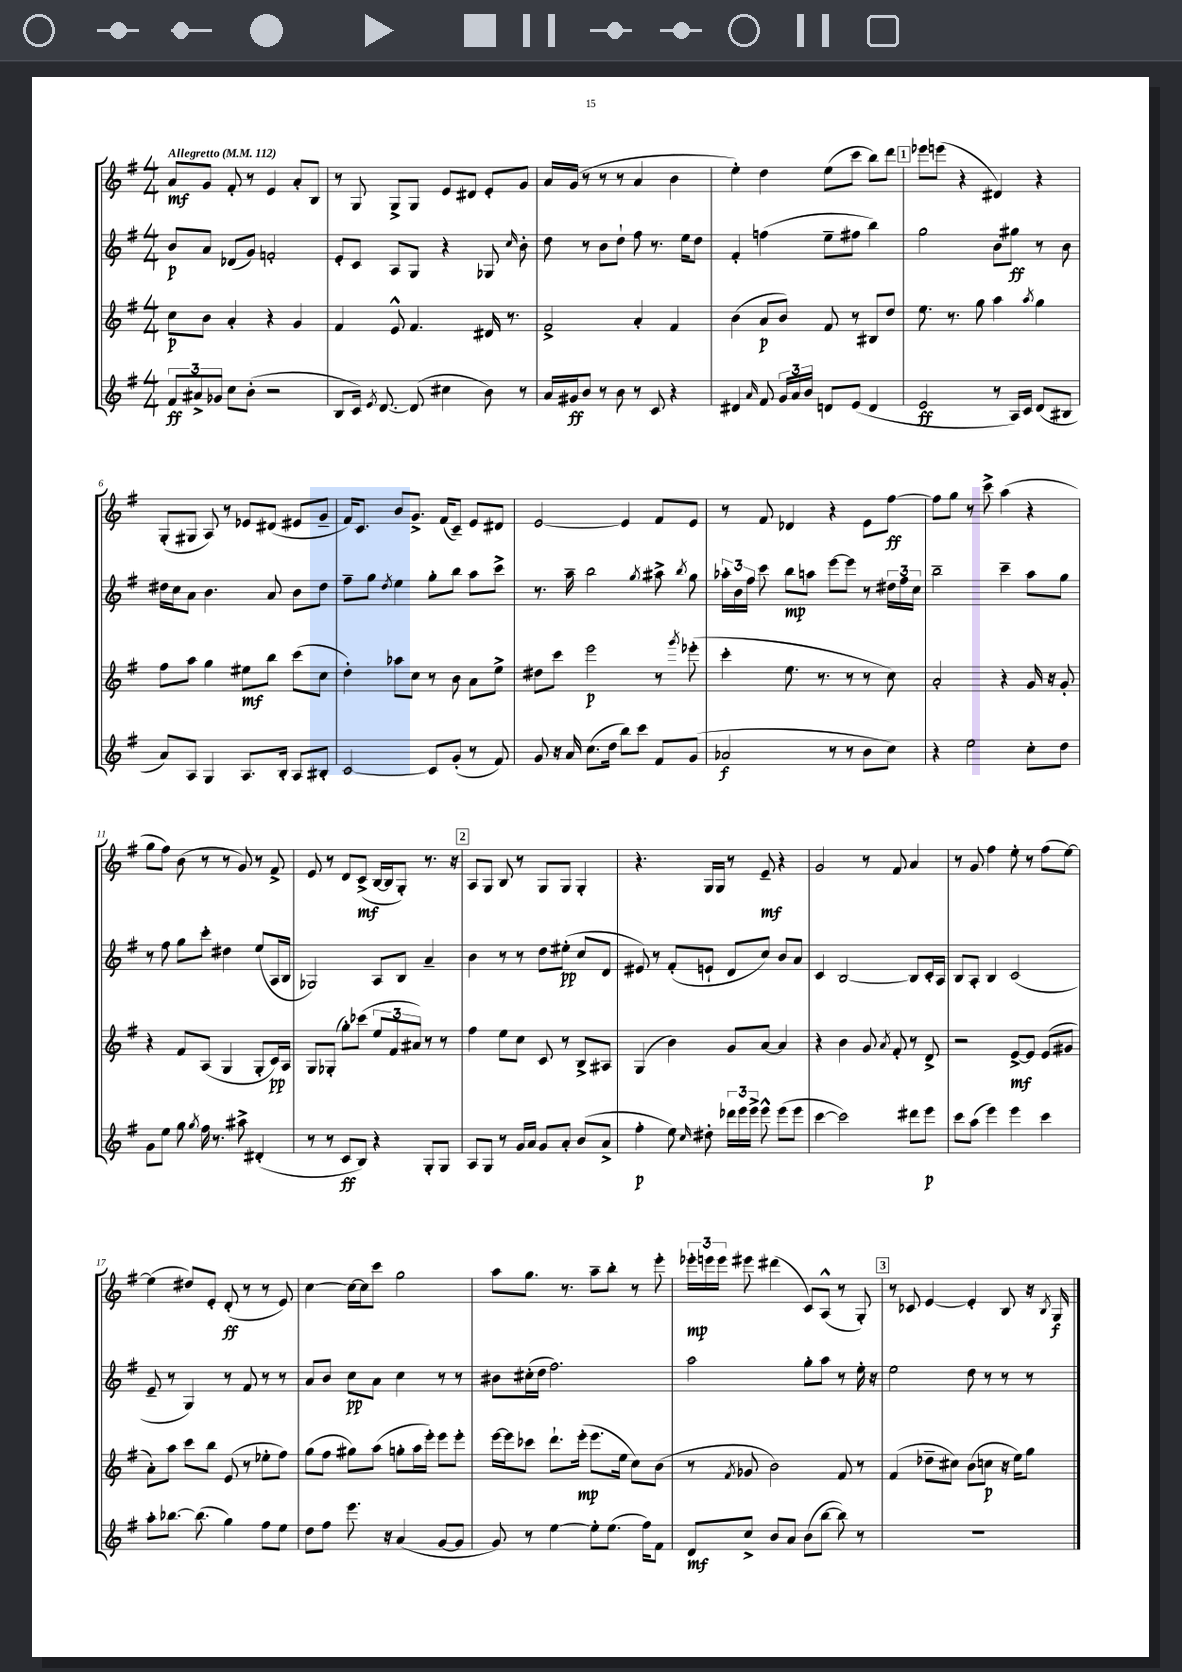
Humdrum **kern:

**kern	**kern	**kern	**kern
*staff4	*staff3	*staff2	*staff1
*clefG2	*clefG2	*clefG2	*clefG2
*k[f#]	*k[f#]	*k[f#]	*k[f#]
*M4/4	*M4/4	*M4/4	*M4/4
*MM112	*MM112	*MM112	*MM112
12f#	8cc	8b	8a
12a#^	.	.	.
.	8b	8a	8g
12g-	.	.	.
8cc	4a'	(8d-	8f#'
(8b'	.	8g)	8r
2r	4r	2f'	4e
.	4g	.	8a'
.	.	.	8B
=	=	=	=
8B	4f#	8e'	8r
16c)	.	8c	8G
8qe	.	.	.
[8.d	.	.	.
.	8e^^	8A	8G^
(8d]	4.f#	8G	8G
4cc#	.	4r	8e
.	.	.	8d#
8b)	16d#	8G-	8e'
.	8.r	.	.
.	.	16qqcc	.
8r	.	8b'	8g
=	=	=	=
16a	2f#^	8dd	16a
16g#	.	.	(16g
8b	.	8r	8r
8r	.	8b	8r
8b	.	8dd`	8r
8r	4a'	8ff#	4a
8c	.	8.r	.
4r	4f#	.	4b
.	.	16ee	.
.	.	8dd	.
=	=	=	=
4d#	(4b	4f#'	4ee')
16qqa	.	.	.
8f#	8a	(4ff	4dd
24g	8b)	.	.
24a	.	.	.
24b	.	.	.
8d	8f#	8ee~	(8ee
(8e	8r	8ff#	8ccc
4d	8B#	4bb)	8bb)
.	8dd	.	8ddd
=	=	=	=
2e	8.ee	2gg	8eee-
.	.	.	(8eee
.	8.r	.	.
.	.	.	4r
.	8gg	.	.
8r	4aa	8b	4d#)
16A)	.	8gg#	.
16c	.	.	.
.	8qaa	.	.
(8d	4gg	8r	4r
8B#	.	8b	.
=	=	=	=
8a)	8ff#	16dd#	(8G'
.	.	16cc	.
8A	8aa	8a	8G#
4G	4gg	4.b	8A)
.	.	.	8r
8.A	8ee#	.	8e-
.	8bb	8a	(8d#
16B'	.	.	.
8A	(8ccc	8b	8e#
8B#'	8cc	8dd#	8g~
=	=	=	=
[2c	4dd')	8ff#~	16f#)
.	.	.	8.c
.	.	8gg	.
.	.	8qdd	.
.	8aa-	4ee	8b
.	8cc	.	8.g^
8c]	8r	8gg'	.
.	.	.	(16f#
(8g'	8b	8bb	8c~)
8r	8a	8aa	8e
8f#)	8ee^	8ccc^	8d#
=	=	=	=
8g	8dd#	8.r	[2e
16r	8ccc	.	.
16a	.	16aa~	.
(8.cc	2eee	2bb	.
16dd	.	.	.
8bb)	.	.	4e]
8ccc	.	.	.
.	.	8qgg	.
8f#	8r	8aa#^	8f#
.	8qggg	8qbb	.
(8g	(8eee-'	8gg	8e
=	=	=	=
2a-	4ccc'	24aa-'	8r
.	.	24b	.
.	.	24ff#	.
.	.	8ccc	8f#
.	8.ee	8bb	4d-
.	.	8aa	.
.	8.r	.	.
8r	.	[8eee	4r
8r	8r	8eee]	.
8b	8r	8r	8e
8cc)	8cc)	24dd#	[8ff#
.	.	24ff#	.
.	.	24cc	.
=	=	=	=
4r	2a'	2bb~	8ff#]
.	.	.	8gg
2ee	.	.	8r
.	.	.	8ccc^
.	4r	4ccc~	(4aa
8cc'	16g	8aa	4r
.	16r	.	.
8dd	8g'	8gg	.
=	=	=	=
8g	4r	8r	8gg
8ee	.	8ff#	8ff#)
8gg	8f#	8gg	(8b
8qgg	.	.	.
16ff#	(8A	8ccc'	8r
8.r	.	.	.
.	4G	4dd#	8r
8aa#^	.	.	8g)
(4d#'	8G'	(8ee	8r
.	16c)	16A	8f#^
.	16A	16B	.
=	=	=	=
8r	8G	2G-)	8e
8r	(8G-'	.	8r
8c	8gg')	.	8d
8B)	(8ccc-	.	(8c^
4r	12ee	8A	[16B
.	.	.	16B]
.	12f#	.	.
.	.	8B	8G')
.	12a#)	.	.
8G'	8r	4a~	8.r
8G	8r	.	.
.	.	.	16r
=	=	=	=
8A	4ff#	4b	8A
8G	.	.	8G
8r	8ee	8r	8B
16g	8cc	8r	8r
16a	.	.	.
8g	8c	8dd	8G
8a'	8r	(8ee#'	8G
(8b	8B^	8cc	4G'
8a^	8A#	8d	.
=	=	=	=
4ff#'	(4G	8e#)	4.r
.	.	8r	.
8ee)	4b)	(8f#'	.
16qqcc	.	.	.
8dd#'	.	8e`	16G
.	.	.	16G
24ddd-	8g	8d	8r
24eee	.	.	.
24eee^	.	.	.
8eee^^	[8a	8cc)	8e~
(8eee	4a]	8b	4r
8eee	.	8a	.
=	=	=	=
[4ccc	4r	4c	2g
2ccc])	4b	[2B	.
.	8g	.	8r
.	8qa	.	.
.	8f#'	.	8f#
8ddd#	8r	8B]	4a
8eee	8d^	16c'	.
.	.	16A	.
=	=	=	=
8ccc	2r	8B	8r
(8aa	.	8A'	8g
4eee)	.	4B	4ff#
4eee	[8e^	(2c	8ee'
.	8e]	.	8r
4ccc	(8e	.	(8ff#
.	8g#	.	[8ee)
=	=	=	=
8aa'	8a')	8e~	(4ee]
[8.bb-	8aa	8r	.
.	8ccc	4G)	8dd#)
(8.bb-]	.	.	.
.	8bb	.	8e'
4gg)	(8e	8r	(8d'
.	8r	8f#	8r
8ff#	8ee-'	8r	8r
8ee	8ff#)	8r	8e)
=	=	=	=
8dd	(8gg	8a	[4cc
8ff#	8ff#	8b	.
8.eee	8gg#)	8cc	16cc_
.	.	.	16cc]
.	(8aa	8a	8ccc
16r	.	.	.
(4a	8gg'	4cc	2gg
.	16aa	.	.
.	16eee')	.	.
[8g	8eee	8r	.
8g]	8eee'	8r	.
=	=	=	=
8g)	[16eee	8b#	8aa
.	16eee]	.	.
8r	8ccc-	(16cc#'	8.gg
.	.	16dd	.
[4ee	8.ddd`	2.ff#)	.
.	.	.	8.r
.	(16eee'	.	.
8ee']	8.eee	.	8aa~
(8.ee	.	.	8bb'
.	16ee	.	.
.	8cc)	.	8r
16ff#)	.	.	.
8f#	(8b	.	8eee'
=	=	=	=
8d	8r	2aa	24eee-'
.	.	.	24eee
.	.	.	24eee
.	8qf#	.	.
8cc^	8g-	.	8eee#
8b	2b)	.	(4ddd#
8a	.	.	.
(8b	.	8gg'	8c)
[8bb	.	8aa	(8A^^
8bb])	8f#	8r	8r
8r	8r	16ee'	8G')
.	.	16r	.
=	=	=	=
1r	(4f#	2ee	8r
.	.	.	8c-
.	8dd-~	.	[4e
.	8cc#)	.	.
.	(8b	8dd	4e']
.	8cc	8r	.
.	16r	8r	8B
.	16ee)	.	.
.	8gg	8r	16r
.	.	.	8qB
.	.	.	16G
==	==	==	==
*-	*-	*-	*-
